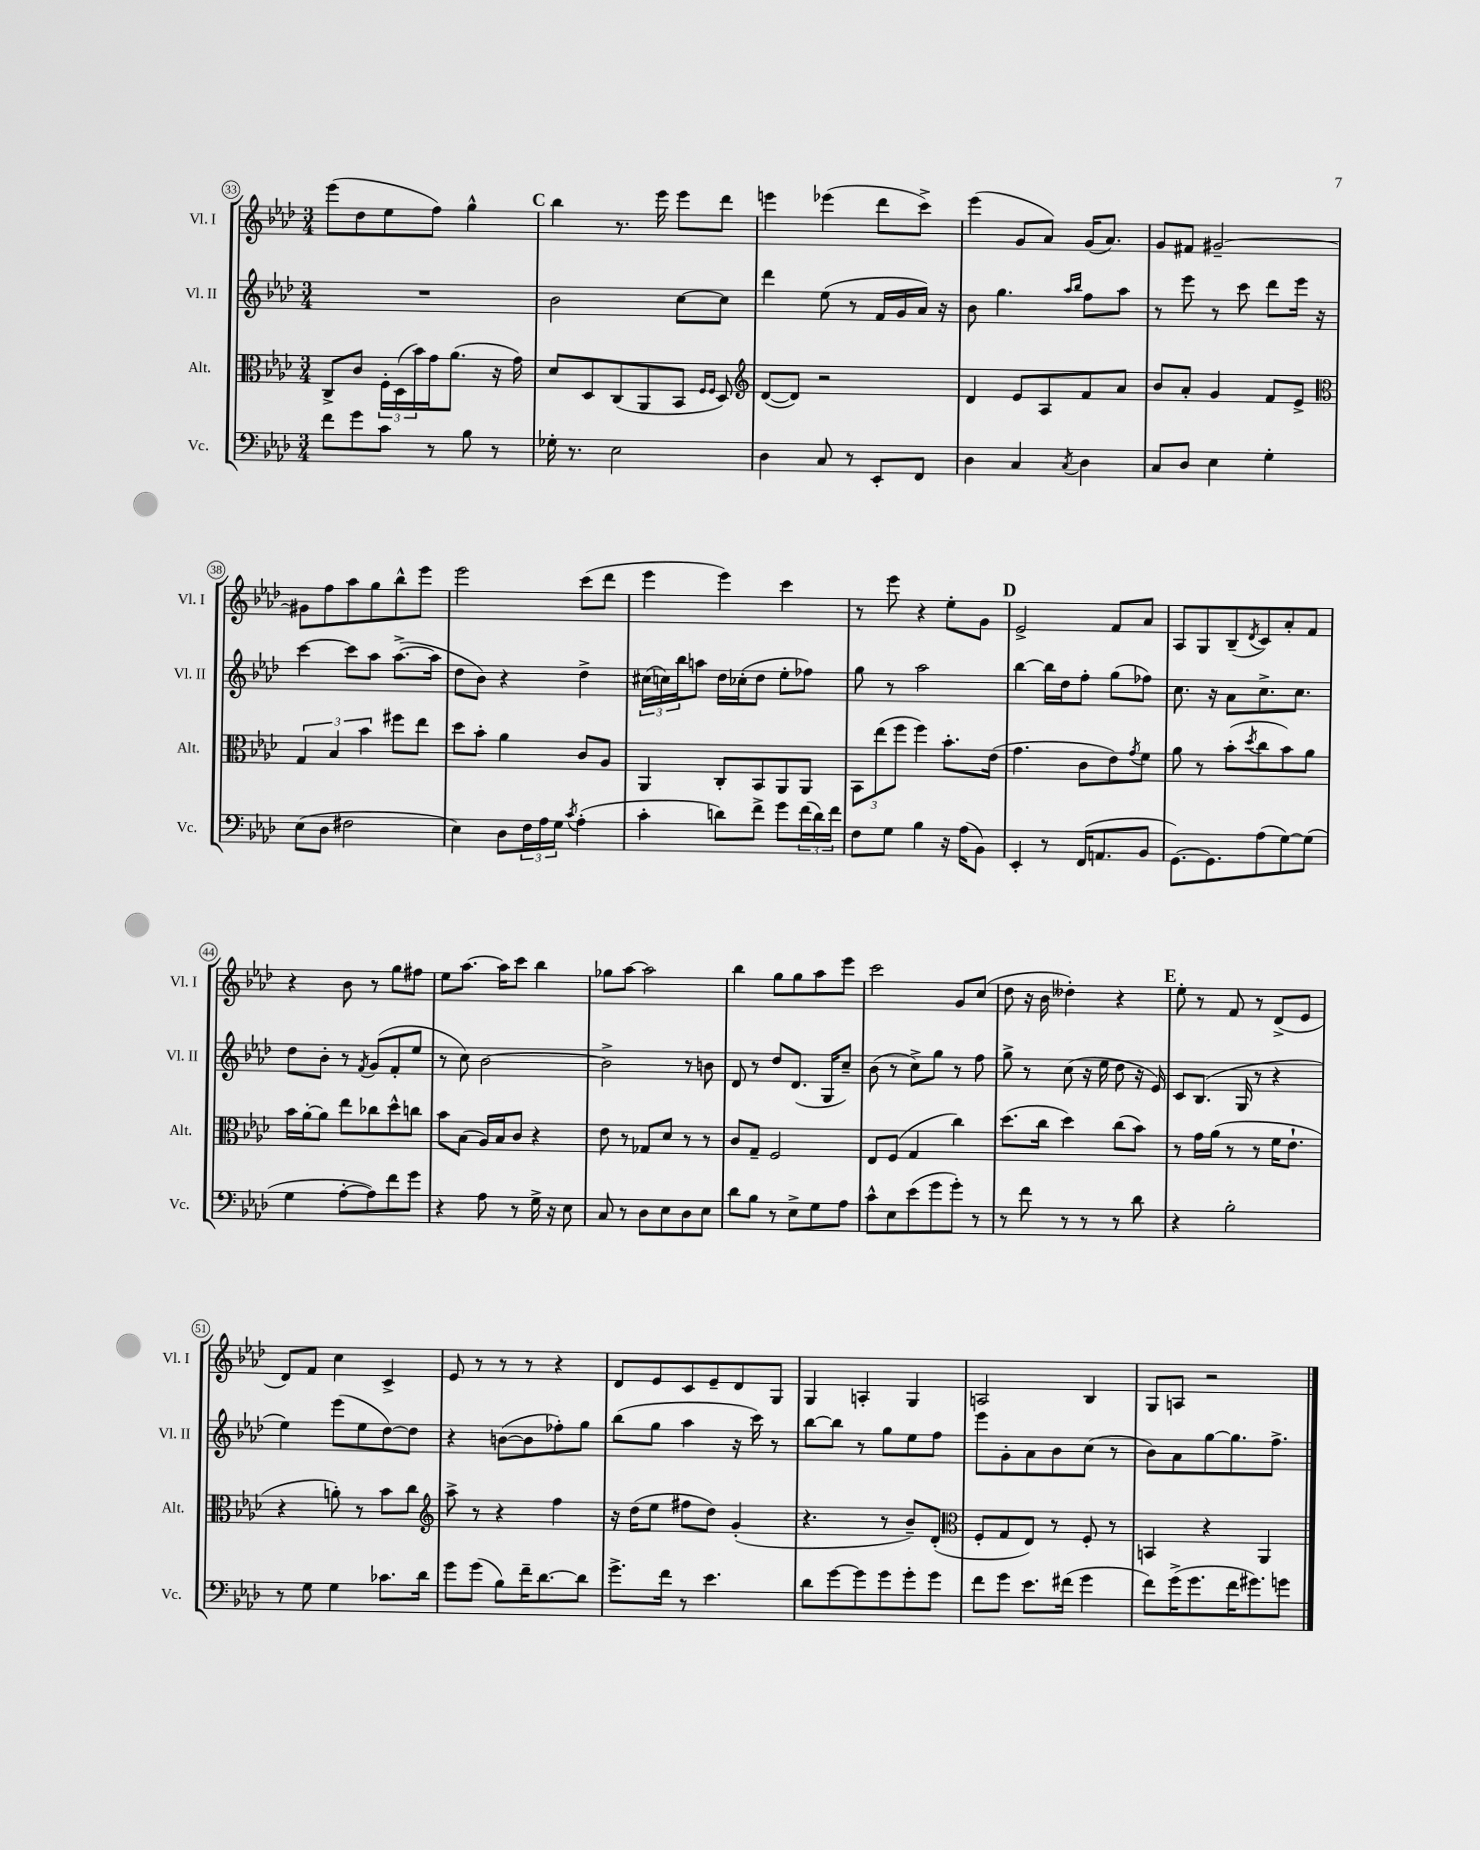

**kern	**kern	**kern	**kern
*staff4	*staff3	*staff2	*staff1
*clefF4	*clefC3	*clefG2	*clefG2
*k[b-e-a-d-]	*k[b-e-a-d-]	*k[b-e-a-d-]	*k[b-e-a-d-]
*M3/4	*M3/4	*M3/4	*M3/4
8f	8C^	2.r	(8eee-
8g	8c	.	8dd-
8c	24F'	.	8ee-
.	(24D-	.	.
.	24b-)	.	.
8r	16g	.	8ff)
.	(8.a-	.	.
8B-	.	.	4gg^^
8r	16r	.	.
.	16g)	.	.
=	=	=	=
16G-'	8d-	2b-	4bb-
8.r	.	.	.
.	8D-	.	.
2E-	(8C	.	8.r
.	8AA-	.	.
.	.	.	16eee-
.	8BB-	[8cc	8eee-
.	16qqF	.	.
.	16qqF	.	.
.	8D-)	8cc]	8ddd-
=	=	=	=
*	*clefG2	*	*
4D-	([8d-	4ddd-	4eee
.	8d-])	.	.
8C	2r	(8ee-	(4eee-
8r	.	8r	.
8EE-'	.	16f	8ddd-
.	.	16g	.
8FF	.	16a-)	8ccc^)
.	.	16r	.
=	=	=	=
4D-	4d-	8b-	(4eee-
.	.	4.gg	.
4C	8e-	.	8g
.	8A-	.	8a-)
.	.	16qqaa-	.
8qC	.	16qqbb-	.
4D-	8f	8ff	(16g
.	.	.	8.a-)
.	8a-	8aa-	.
=	=	=	=
8C	8b-	8r	8g
8D-	8a-'	8eee-	8f#
4E-	4g	8r	[2g#~
.	.	8ccc	.
4G'	8f	8ddd-	.
.	8e-^	16eee-	.
.	.	16r	.
=	=	=	=
*	*clefC3	*	*
(8E-	6G	[4ccc	8g#]
8D-	.	.	8ff
.	6B-	.	.
2F#	.	8ccc]	8aa-
.	6b-	.	.
.	.	8aa-	8gg
.	8ff#	([8.aa-^	8bb-^^
.	8ee-	.	8eee-
.	.	16aa-]	.
=	=	=	=
4E-)	8dd-	8dd-	2eee-
.	8b-'	8b-)	.
8D-	4a-	4r	.
24F	.	.	.
24A-	.	.	.
24G	.	.	.
8qc	.	.	.
(4A-'	8c	4dd-^	(8ccc
.	8A-	.	8ddd-
=	=	=	=
4c'	4AA-	(24cc#	4eee-
.	.	24cc)	.
.	.	24bb-	.
.	.	8aa	.
8d)	8C'	16dd-	4eee-)
.	.	(16cc-'	.
8f^	8BB-	8dd-	.
8g	8AA-	8ee-'	4ccc
(24f	8AA-	8ff-)	.
24d)	.	.	.
24f	.	.	.
=	=	=	=
8F	12BB-	8gg	8r
.	(12ee-	.	.
8G	.	8r	8eee-
.	12ff	.	.
4B-	4ff)	2aa-	4r
16r	8.b-'	.	8ee-'
(16A-	.	.	.
8BB-)	.	.	8g
.	(16e-	.	.
=	=	=	=
4EE-'	4.g	[4bb-	2e-^
8r	.	16bb-]	.
.	.	16dd-	.
(16FF	8c	8ff'	.
8.AA	.	.	.
.	8e-)	(8gg	8f
.	8qg	.	.
8BB-	8f	8ff-)	8a-
=	=	=	=
[8.GG)	8a-	8.cc	8A-
.	8r	.	8G
8.GG]	.	16r	.
.	(8b-'	8a-	(8B-~
.	8qdd-	.	8qd-
(8A-	8cc	8.cc^	8c)
[8G)	8b-)	.	8a-'
.	.	8.cc	.
(8G]	8a-	.	8f
=	=	=	=
4G	16b-	8dd-	4r
.	[16a-'	.	.
.	8a-]	8b-'	.
[8A-'	8ee-	8r	8b-
.	.	8qf	.
8A-])	8cc-	(8g	8r
8f	8dd-^^	8f'	8gg
8g	8cc	8ee-	8ff#
=	=	=	=
4r	8b-	8r	8ee-
.	(8B-	8cc)	[8.aa-
8A-	16A-)	[2b-	.
.	16B-	.	16aa-]
8r	8c	.	8ccc
16G^	4r	.	4bb-
16r	.	.	.
8E-	.	.	.
=	=	=	=
8C	8e-	2b-^]	8gg-
8r	8r	.	[8aa-
8D-	8G-	.	2aa-]
8E-	8d-	.	.
8D-	8r	8r	.
8E-	8r	8b	.
=	=	=	=
8d-	8c	8d-	4bb-
8B-	8G~	8r	.
8r	2F	8dd-	8gg
8E-^	.	(8.d-	8gg
8G	.	.	8aa-
.	.	16G	.
8A-	.	8cc~)	8eee-
=	=	=	=
8c^^	8E-	(8b-	2ccc
8E-	(8F	8r	.
(8e-	4G	8cc^)	.
8g	.	8gg	.
8g')	4cc)	8r	8g
8r	.	8ff	(8cc
=	=	=	=
8r	(8.dd-	8gg^	8dd-
8f	.	8r	16r
.	16cc	.	16b-
8r	4dd-)	(8cc	4dd--')
8r	.	16r	.
.	.	16ee-	.
8r	(8cc	8dd-	4r
8d-	8b-)	16r	.
.	.	16e-)	.
=	=	=	=
4r	8r	8c	8ee-'
.	16g	(8.B-	8r
.	(16a-	.	.
2B-'	8r	.	8f
.	.	16G	.
.	8r	8r	8r
.	16f	4r	(8d-^
.	8.e-`	.	.
.	.	.	8e-
=	=	=	=
8r	4r	4ee-)	8d-)
8G	.	.	8f
4G	8a')	(8eee-	4cc
.	8r	8ee-	.
8.c-	8b-	[8dd-)	4c^
.	8cc	8dd-]	.
16d-	.	.	.
=	=	=	=
*	*clefG2	*	*
8g	8aa-^	4r	8e-
(8g	8r	.	8r
8B-)	4r	([8b	8r
16f~	.	8b]	8r
[8.d-	.	.	.
.	4ff	8ff-')	4r
8d-]	.	8gg	.
=	=	=	=
8.g^	16r	(8bb-	8d-
.	(16dd-	.	.
.	8ee-	8gg	8e-
16f	.	.	.
8r	8ff#	4aa-	8c
4.e-	8dd-)	.	8e-~
.	(4g'	16r	8d-
.	.	16ccc)	.
.	.	8r	8G
=	=	=	=
8d-	4.r	[8bb-	4G
[8g	.	8bb-]	.
8g]	.	8r	4A'
8g	8r	8gg	.
8g'	8b-~)	8ee-	4G
8g	(8d-'	8ff	.
=	=	=	=
*	*clefC3	*	*
8f	8F'	8eee-	2A
8g	8G	8g'	.
8.e-	8E-)	8a-	.
.	8r	8b-	.
(16f#	.	.	.
4g	8F'	(8cc	4B-
.	8r	8r	.
=	=	=	=
8f)	4BB	8b-)	8G
(16g^	.	8a-	8A
8.g	.	.	.
.	4r	[8gg	2r
16f	.	8.gg]	.
8.g#)	.	.	.
.	4AA-	.	.
.	.	8.ff^	.
8g	.	.	.
==	==	==	==
*-	*-	*-	*-
